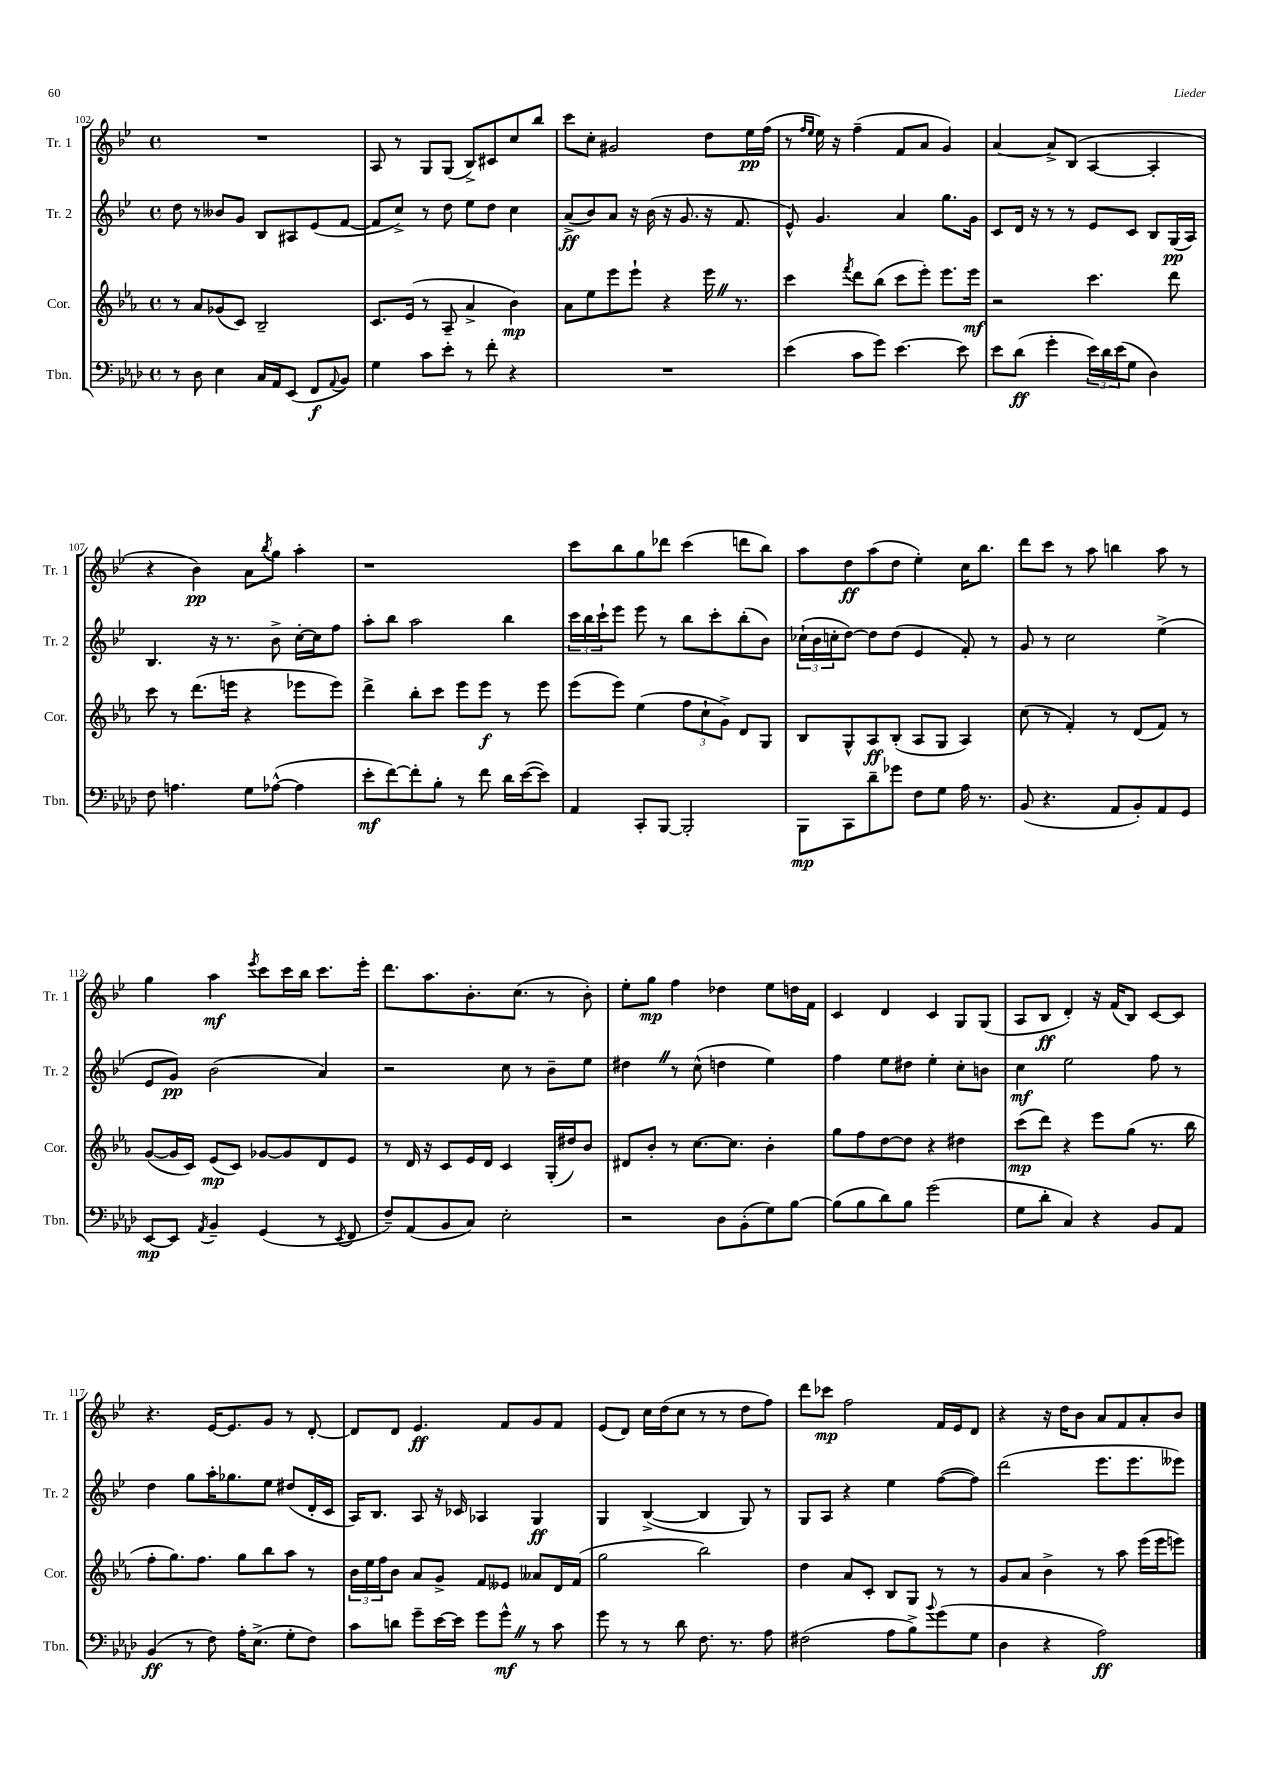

**kern	**dynam	**kern	**dynam	**kern	**dynam	**kern	**dynam
*part4	*part4	*part3	*part3	*part2	*part2	*part1	*part1
*staff4	*staff4	*staff3	*staff3	*staff2	*staff2	*staff1	*staff1
*I"Tbn.	*	*I"Cor.	*	*I"Tr. 2	*	*I"Tr. 1	*
*I'Tbn.	*	*I'Cor.	*	*I'Tr. 2	*	*I'Tr. 1	*
*clefF4	*	*clefG2	*	*clefG2	*	*clefG2	*
*k[b-e-a-d-]	*	*k[b-e-a-]	*	*k[b-e-]	*	*k[b-e-]	*
*M4/4	*	*M4/4	*	*M4/4	*	*M4/4	*
*met(c)	*	*met(c)	*	*met(c)	*	*met(c)	*
=102	=102	=102	=102	=102	=102	=102	=102
8r	.	8r	.	8dd\	.	1r	.
8D-\	.	8a-/L	.	8r	.	.	.
4E-\	.	(8g-X/	.	8b--X/L	.	.	.
.	.	8c/J)	.	8g/J	.	.	.
16C/LL	.	2B-~/	.	8B-/L	.	.	.
16AA-/J	.	.	.	.	.	.	.
(8EE-/J	.	.	.	8A#X/	.	.	.
8FF/L	f	.	.	(8e-/	.	.	.
8qqAA-/	.	.	.	.	.	.	.
8BB-/J)	.	.	.	[8f/J	.	.	.
=103	=103	=103	=103	=103	=103	=103	=103
4G\	.	8.c/L	.	8f/L]	.	8A/	.
.	.	.	.	8cc^/J)	.	8r	.
.	.	(16e-/Jk	.	.	.	.	.
8c\L	.	8r	.	8r	.	8G/L	.
8e-'\J	.	8A-~/	.	8dd\	.	(8G/J	.
8r	.	4a-^/	.	8ee-\L	.	8B-^/L)	.
8f'\	.	.	.	8dd\J	.	8c#X/	.
4r	.	4b-\)	mp	4cc\	.	8cc/	.
.	.	.	.	.	.	8bb-/J	.
=104	=104	=104	=104	=104	=104	=104	=104
1r	.	8a-\L	.	(8a^/L	ff	8ccc\L	.
.	.	8ee-\	.	8b-/)	.	8cc'\J	.
.	.	8eee-\	.	8a/J	.	2g#X/	.
.	.	8eee-`\J	.	16r	.	.	.
.	.	.	.	(16b-\	.	.	.
.	.	4r	.	16r	.	.	.
.	.	.	.	8.g/	.	.	.
.	.	16eee-Z\	.	16r	.	8dd\L	.
.	.	8.r	.	8.f/	.	.	.
.	.	.	.	.	.	16ee-\L	pp
.	.	.	.	.	.	(16ff\JJ	.
=105	=105	=105	=105	=105	=105	=105	=105
(4e-\	.	4ccc\	.	8e-^^/)	.	8r	.
.	.	.	.	.	.	16qqff/LL	.
.	.	.	.	.	.	16qqee-/JJ	.
.	.	.	.	4.g/	.	16ee-\)	.
.	.	.	.	.	.	16r	.
.	.	8qfff/	.	.	.	.	.
8c\L	.	8ddd\L	.	.	.	(4ff~\	.
8g\J)	.	(8bb-\J	.	.	.	.	.
[4.e-\	.	8ccc\L	.	4a/	.	8f/L	.
.	.	8eee-'\J)	.	.	.	8a/J	.
.	.	8.eee-\L	.	8.gg\L	.	4g/)	.
8e-\]	.	.	.	.	.	.	.
.	.	16eee-\Jk	mf	16g\Jk	.	.	.
=106	=106	=106	=106	=106	=106	=106	=106
8e-\L	.	2r	.	8c/L	.	[4a/	.
(8d-\J	ff	.	.	16d/Jk	.	.	.
.	.	.	.	16r	.	.	.
4g'\	.	.	.	8r	.	8a^/L]	.
.	.	.	.	8r	.	(8B-/J	.
24e-\LL)	.	4.ccc\	.	8e-/L	.	[4A/	.
24d-\	.	.	.	.	.	.	.
(24e-\J	.	.	.	.	.	.	.
8G\J	.	.	.	8c/J	.	.	.
4D-\)	.	.	.	8B-/L	.	4A'/]	.
.	.	8ddd\	.	(16G/L	pp	.	.
.	.	.	.	16A/JJ)	.	.	.
!!LO:LB:g=z
=107	=107	=107	=107	=107	=107	=107	=107
8F\	.	8ccc\	.	4.B-/	.	4r	.
4.An\	.	8r	.	.	.	.	.
.	.	(8.ddd\L	.	.	.	4b-\)	pp
.	.	.	.	16r	.	.	.
.	.	16eeen\Jk	.	8.r	.	.	.
8G\L	.	4r	.	.	.	8a\L	.
.	.	.	.	.	.	8qbb-/	.
([8A-X^^\J	.	.	.	8b-^\	.	8gg\J	.
4A-\]	.	8eee-X\L	.	[16cc'\LL	.	4aa'\	.
.	.	.	.	16cc\J]	.	.	.
.	.	8eee-\J)	.	8ff\J	.	.	.
=108	=108	=108	=108	=108	=108	=108	=108
8e-'\L	mf	4ddd^\	.	8aa'\L	.	1r	.
[8f\)	.	.	.	8bb-\J	.	.	.
8f'\]	.	8bb-'\L	.	2aa\	.	.	.
8B-'\J	.	8ccc\J	.	.	.	.	.
8r	.	8eee-\L	.	.	.	.	.
8f\	.	8eee-\J	f	.	.	.	.
16d-\LL	.	8r	.	4bb-\	.	.	.
([16e-\J	.	.	.	.	.	.	.
8e-\J])	.	8eee-\	.	.	.	.	.
=109	=109	=109	=109	=109	=109	=109	=109
4AA-/	.	(8eee-\L	.	24ccc\LL	.	8ccc\L	.
.	.	.	.	24bb-\	.	.	.
.	.	.	.	24ccc`\J	.	.	.
.	.	8eee-\J)	.	8eee-\J	.	8bb-\	.
8CC'/L	.	(4ee-\	.	8eee-\	.	8gg\	.
[8BBB-/J	.	.	.	8r	.	8ddd-X\J	.
2BBB-'/]	.	12ff\L	.	8bb-\L	.	(4ccc\	.
.	.	12cc`\	.	.	.	.	.
.	.	.	.	8ccc'\	.	.	.
.	.	12g^\J)	.	.	.	.	.
.	.	8d/L	.	(8bb-'\	.	8dddn\L	.
.	.	8G/J	.	8b-\J)	.	8bb-\J)	.
=110	=110	=110	=110	=110	=110	=110	=110
8BBB-\L	mp	8B-/L	.	(24cc-X`\LL	.	8aa\L	.
.	.	.	.	24b-\	.	.	.
.	.	.	.	24ccn'\J	.	.	.
8CC\	.	8G^^/	.	[8dd\J)	.	8dd\	ff
8d-~\	.	8A-/	ff	8dd\L]	.	(8aa\	.
8g-X\J	.	(8B-'/J	.	(8dd\J	.	8dd\J	.
8F\L	.	8A-/L	.	4e-/	.	4ee-'\)	.
8G\J	.	8G/J	.	.	.	.	.
16A-\	.	4A-/)	.	8f'/)	.	16cc\KL	.
8.r	.	.	.	.	.	8.bb-\J	.
.	.	.	.	8r	.	.	.
=111	=111	=111	=111	=111	=111	=111	=111
(8BB-/	.	(8cc\	.	8g/	.	8ddd\L	.
4.r	.	8r	.	8r	.	8ccc\J	.
.	.	4f'/)	.	2cc\	.	8r	.
.	.	.	.	.	.	8aa\	.
8AA-/L	.	8r	.	.	.	4bbn\	.
8BB-'/)	.	(8d/L	.	.	.	.	.
8AA-/	.	8f/J)	.	(4ee-^\	.	8aa\	.
8GG/J	.	8r	.	.	.	8r	.
!!LO:LB:g=z
=112	=112	=112	=112	=112	=112	=112	=112
[8EE-/L	mp	([8g/L	.	8e-/L	.	4gg\	.
8EE-/J]	.	16g/L]	.	8g/J)	pp	.	.
.	.	16c/JJ)	.	.	.	.	.
8qAA-/	.	.	.	.	.	.	.
4BB-~/	.	(8e-/L	mp	(2b-\	.	4aa\	mf
.	.	8c/J)	.	.	.	.	.
.	.	.	.	.	.	8qeee-/	.
(4GG/	.	[8g-X/L	.	.	.	8ccc\L	.
.	.	8g-/]	.	.	.	16ccc\L	.
.	.	.	.	.	.	16bb-\JJ	.
8r	.	8d/	.	4a/)	.	8.ccc\L	.
8qEE-/	.	.	.	.	.	.	.
8FF/	.	8e-/J	.	.	.	.	.
.	.	.	.	.	.	16eee-'\Jk	.
=113	=113	=113	=113	=113	=113	=113	=113
8F~/L)	.	8r	.	2r	.	8.ddd\L	.
(8AA-/	.	16d/	.	.	.	.	.
.	.	16r	.	.	.	8.aa\	.
8BB-/	.	8c/L	.	.	.	.	.
8C/J)	.	16e-/L	.	.	.	8.b-'\	.
.	.	16d/JJ	.	.	.	.	.
2E-'\	.	4c/	.	8cc\	.	.	.
.	.	.	.	.	.	(8.cc\J	.
.	.	.	.	8r	.	.	.
.	.	(16G'/LL	.	8b-~\L	.	8r	.
.	.	16dd#X/J)	.	.	.	.	.
.	.	8b-/J	.	8ee-\J	.	8b-'\)	.
=114	=114	=114	=114	=114	=114	=114	=114
2r	.	8d#X/L	.	4dd#XZ\	.	8ee-'\L	.
.	.	8b-'/J	.	.	.	8gg\J	mp
.	.	8r	.	8r	.	4ff\	.
.	.	[8.cc\L	.	(8cc^^\	.	.	.
8D-\L	.	.	.	4ddn\	.	4dd-X\	.
.	.	8.cc\J]	.	.	.	.	.
(8BB-'\	.	.	.	.	.	.	.
8G\)	.	4b-'\	.	4ee-\)	.	8ee-\L	.
[8B-\J	.	.	.	.	.	16ddn\L	.
.	.	.	.	.	.	16f\JJ	.
=115	=115	=115	=115	=115	=115	=115	=115
(8B-\L]	.	8gg\L	.	4ff\	.	4c/	.
8B-\	.	8ff\	.	.	.	.	.
8d-\)	.	[8dd\	.	8ee-\L	.	4d/	.
8B-\J	.	8dd\J]	.	8dd#X\J	.	.	.
(2g\	.	4r	.	4ee-'\	.	4c/	.
.	.	4dd#X\	.	8cc'\L	.	8G/L	.
.	.	.	.	8bn\J	.	(8G/J	.
=116	=116	=116	=116	=116	=116	=116	=116
8G\L	.	(8ccc\L	mp	4cc\	mf	8A/L	.
8d-'\J	.	8ddd\J)	.	.	.	8B-/J	ff
4C/)	.	4r	.	2ee-\	.	4d'/)	.
4r	.	8eee-\L	.	.	.	16r	.
.	.	.	.	.	.	(16f/KL	.
.	.	(8gg\J	.	.	.	8B-/J)	.
8BB-/L	.	8.r	.	8ff\	.	[8c/L	.
8AA-/J	.	.	.	8r	.	8c/J]	.
.	.	16bb-\	.	.	.	.	.
!!LO:LB:g=z
=117	=117	=117	=117	=117	=117	=117	=117
(4BB-/	ff	8ff'\L	.	4dd\	.	4.r	.
.	.	8.gg\)	.	.	.	.	.
8r	.	.	.	8gg\L	.	.	.
.	.	8.ff\J	.	.	.	.	.
8F\)	.	.	.	16aa'\K	.	[16e-/KL	.
.	.	.	.	8.gg-X\	.	8.e-/]	.
16A-'\KL	.	8gg\L	.	.	.	.	.
(8.E-^\J	.	.	.	.	.	.	.
.	.	8bb-\	.	8ee-\J	.	8g/J	.
8G'\L	.	8aa-\J	.	(8dd#X/L	.	8r	.
8F\J)	.	8r	.	16d'/L	.	[8d'/	.
.	.	.	.	16c/JJ	.	.	.
=118	=118	=118	=118	=118	=118	=118	=118
8c\L	.	24b-\LL	.	16A/KL)	.	8d/L]	.
.	.	24ee-\	.	.	.	.	.
.	.	.	.	8.B-/J	.	.	.
.	.	24ff\J	.	.	.	.	.
8dn\J	.	8b-\J	.	.	.	8d/J	.
8g~\L	.	8a-/L	.	8A/	.	4.e-/	ff
[16e-\L	.	8g^/J	.	16r	.	.	.
16e-\JJ]	.	.	.	16c-X/	.	.	.
8g\L	.	8f/L	.	4A-X/	.	.	.
8g^^Z\J	mf	8e--X/J	.	.	.	8f/L	.
8r	.	8a--X/L	.	4G/	ff	8g/	.
8c\	.	16d/L	.	.	.	8f/J	.
.	.	(16f/JJ	.	.	.	.	.
=119	=119	=119	=119	=119	=119	=119	=119
8g\	.	2gg\	.	4G/	.	(8e-/L	.
8r	.	.	.	.	.	8d/J)	.
8r	.	.	.	([4B-^/	.	16cc\LL	.
.	.	.	.	.	.	(16dd\J	.
8d-\	.	.	.	.	.	8cc\J	.
8.F\	.	2bb-\)	.	4B-/]	.	8r	.
.	.	.	.	.	.	8r	.
8.r	.	.	.	.	.	.	.
.	.	.	.	8G/)	.	8dd\L	.
8A-\	.	.	.	8r	.	8ff\J)	.
=120	=120	=120	=120	=120	=120	=120	=120
(2F#X\	.	4dd\	.	8G/L	.	8ddd\L	.
.	.	.	.	8A/J	.	8ccc-X\J	mp
.	.	8a-/L	.	4r	.	2ff\	.
.	.	8c'/J	.	.	.	.	.
8A-\L	.	8B-/L	.	4ee-\	.	.	.
8B-^\)	.	8G/J	.	.	.	.	.
8qqb-/	.	.	.	.	.	.	.
(8g\	.	8r	.	([8ff\L	.	16f/LL	.
.	.	.	.	.	.	16e-/J	.
8G\J	.	8r	.	8ff\J])	.	8d/J	.
=121	=121	=121	=121	=121	=121	=121	=121
4D-\	.	8g/L	.	(2ddd\	.	4r	.
.	.	8a-/J	.	.	.	.	.
4r	.	4b-^\	.	.	.	16r	.
.	.	.	.	.	.	16dd\KL	.
.	.	.	.	.	.	8b-\J	.
2A-\)	ff	8r	.	8.eee-\L	.	8a/L	.
.	.	8aa-\	.	.	.	8f/	.
.	.	.	.	8.eee-\	.	.	.
.	.	(16eee-\LL	.	.	.	8a'/	.
.	.	16eee-\J	.	.	.	.	.
.	.	8eeen\J)	.	8eee--X\J)	.	8b-/J	.
==	==	==	==	==	==	==	==
*-	*-	*-	*-	*-	*-	*-	*-
